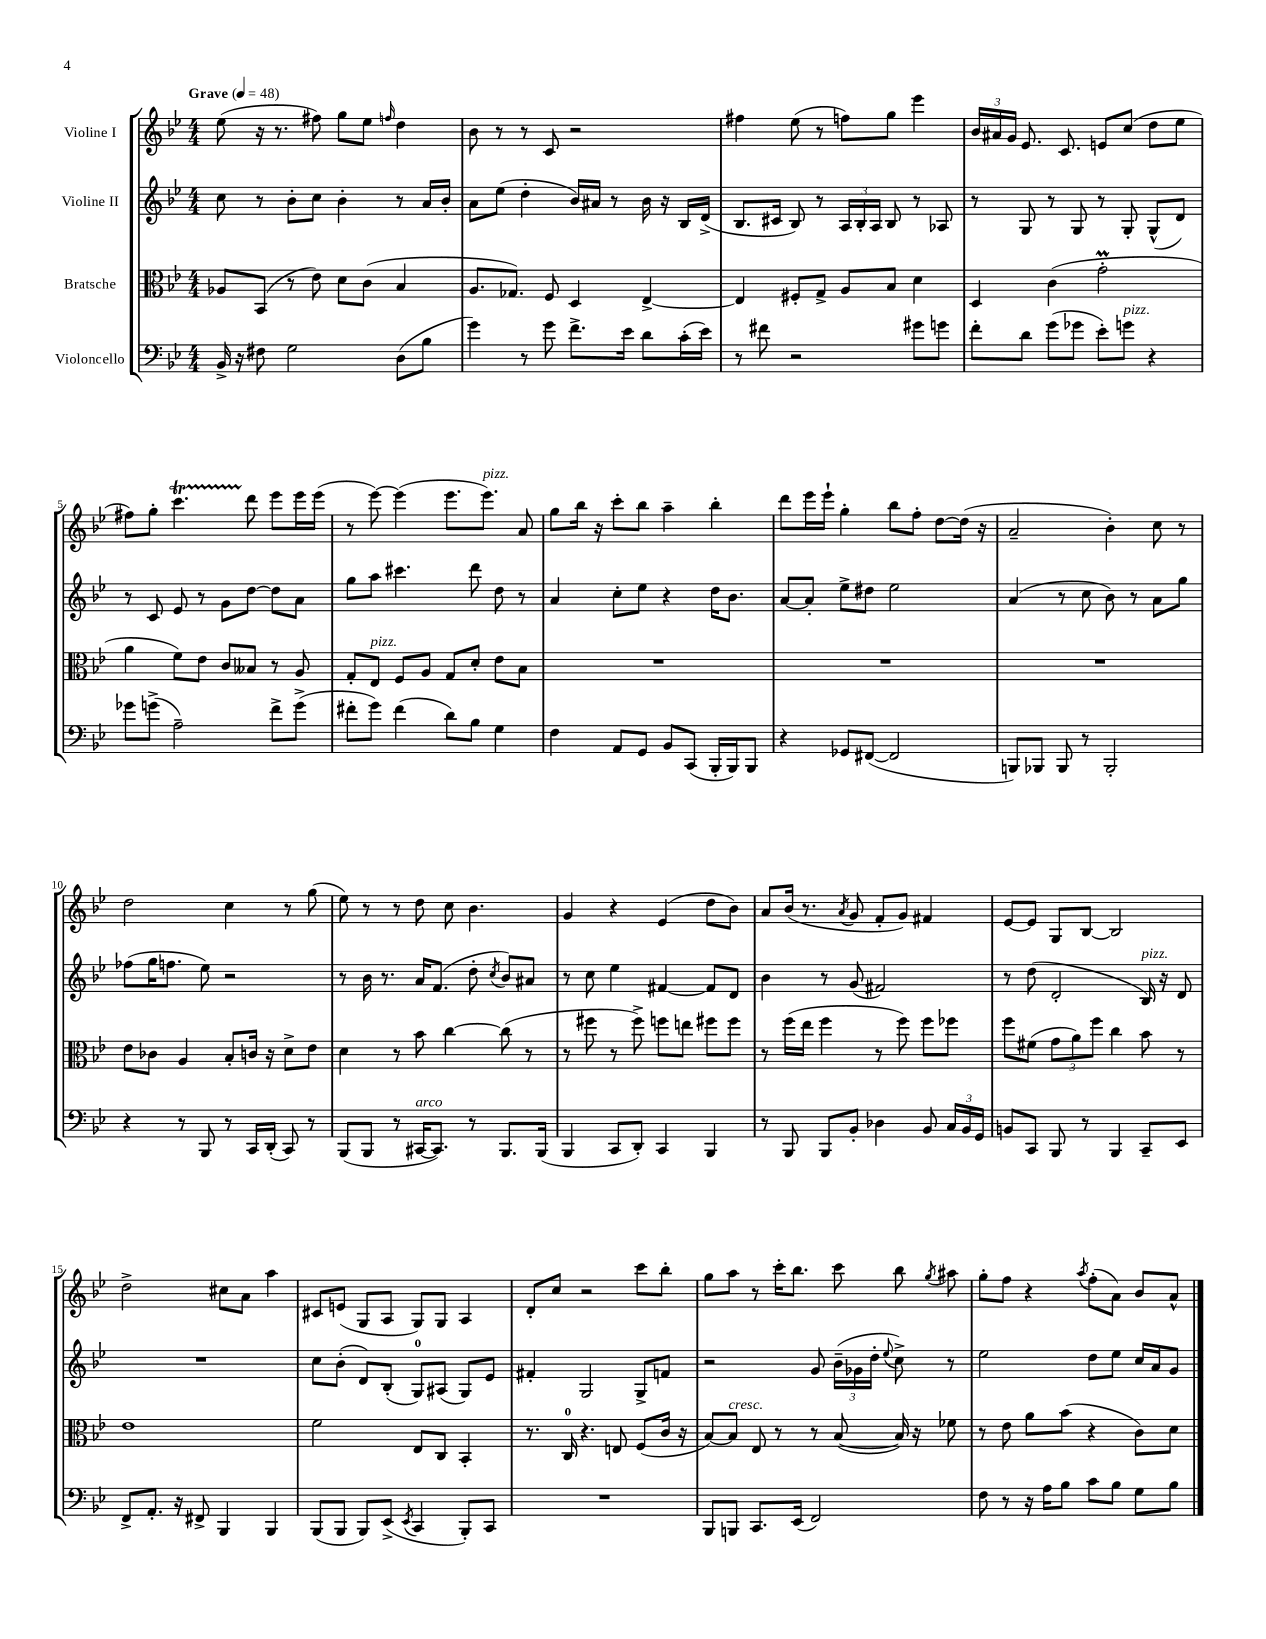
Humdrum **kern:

**kern	**kern	**kern	**kern
*staff4	*staff3	*staff2	*staff1
*clefF4	*clefC3	*clefG2	*clefG2
*k[b-e-]	*k[b-e-]	*k[b-e-]	*k[b-e-]
*M4/4	*M4/4	*M4/4	*M4/4
*MM48	*MM48	*MM48	*MM48
16BB-^/	8A-/L	8cc\	(8ee-\
16r	.	.	.
8F#\	(8BB-/J	8r	16r
.	.	.	8.r
2G\	8r	8b-'\L	.
.	8e-\)	8cc\J	8ff#\)
.	8d\L	4b-'\	8gg\L
.	(8c\J	.	8ee-\J
.	.	.	16qqff/
(8D\L	4B-/	8r	4dd\
8B-\J	.	16a/LL	.
.	.	16b-'/JJ	.
=	=	=	=
4g\)	8.A/L	8a\L	8b-\
.	.	(8ee-\J	8r
.	8.G-/J)	.	.
8r	.	4dd'\	8r
8g\	8F/	.	8c/
8.f^\L	4D/	16b-/LL)	2r
.	.	16a#/JJ	.
.	.	8r	.
16e-\Jk	.	.	.
8d\L	[4E-^/	16b-\	.
.	.	16r	.
(16c'\L	.	16B-/LL	.
16e-\JJ)	.	(16d^/JJ	.
=	=	=	=
8r	4E-/]	8.B-/L	4ff#\
8f#\	.	.	.
.	.	16c#/Jk	.
2r	8F#'/L	8B-/)	(8ee-\
.	8G^/J	8r	8r
.	8A/L	24A/LL	8ff\L)
.	.	24B-'/	.
.	.	24A/JJ	.
.	8B-/J	8B-/	8gg\J
8g#\L	4d\	8r	4eee-\
8g\J	.	8A-/	.
=	=	=	=
8f'\L	4D/	8r	24b-/LL
.	.	.	24a#/
.	.	.	24g/JJ
8d\J	.	8G/	8.e-/
(8g\L	(4c\	8r	.
.	.	.	8.c/
8g-\J	.	8G/	.
8e-'\L)	2g'\	8r	8e/L
8g\J	.	8G'/	(8cc/J
4r	.	(8G^^/L	8dd\L
.	.	8d/J)	8ee-\J
=	=	=	=
8g-\L	4a\	8r	8ff#\L)
(8g^\J	.	8c/	8gg'\J
2A~\)	8f\L)	8e-/	4.ccc\
.	8e-\J	8r	.
.	8c/L	8g\L	.
.	8B--/J	[8dd\J	8ddd\
8f^\L	8r	8dd\]L	8eee-\L
(8g^\J	8A/	8a\J	16eee-\L
.	.	.	(16eee-\JJ
=	=	=	=
8f#'\L	8G'/L	8gg\L	8r
8g\J)	8E-/J	8aa\J	[8eee-\)
(4f#\	8F/L	4.ccc#\	(4eee-\]
.	8A/J	.	.
8d\L)	8G/L	.	8.eee-\L
8B-\J	8d'/J	8ddd\	.
.	.	.	8.eee-\J)
4G\	8e-\L	8dd\	.
.	8B-\J	8r	8a/
=	=	=	=
4F\	1r	4a/	8gg\L
.	.	.	16bb-\Jk
.	.	.	16r
8AA/L	.	8cc'\L	8ccc'\L
8GG/J	.	8ee-\J	8bb-\J
8BB-/L	.	4r	4aa~\
(8CC/J	.	.	.
16BBB-'/LL	.	16dd\LK	4bb-'\
16BBB-/J)	.	8.b-\J	.
8BBB-/J	.	.	.
=	=	=	=
4r	1r	[8a/L	8ddd\L
.	.	8a'/]J	16eee-\L
.	.	.	16eee-`\JJ
8GG-/L	.	8ee-^\L	4gg'\
([8FF#/J	.	8dd#\J	.
2FF#/]	.	2ee-\	8bb-\L
.	.	.	8ff'\J
.	.	.	[8dd\L
.	.	.	(16dd\]Jk
.	.	.	16r
=	=	=	=
8BBB/L)	1r	(4a/	2a~/
8BBB-/J	.	.	.
8BBB-/	.	8r	.
8r	.	8cc\	.
2BBB-'/	.	8b-\)	4b-'\)
.	.	8r	.
.	.	8a\L	8cc\
.	.	8gg\J	8r
=	=	=	=
4r	8e-\L	(8ff-\L	2dd\
.	8c-\J	16gg\K	.
.	.	8.ff\J	.
8r	4A/	.	.
8BBB-/	.	8ee-\)	.
8r	8B-'/L	2r	4cc\
16CC/LL	16c/Jk	.	.
(16DD'/JJ	16r	.	.
8CC/)	8d^\L	.	8r
8r	8e-\J	.	(8gg\
=	=	=	=
(8BBB-/L	4d\	8r	8ee-\)
8BBB-/J	.	16b-\	8r
.	.	8.r	.
8r	8r	.	8r
[16CC#/LK	8b-\	16a/LK	8dd\
8.CC#/]J)	.	(8.f/J	.
.	[4cc\	.	8cc\
8r	.	8dd'\	4.b-\
.	.	8qcc/	.
8.BBB-/L	(8cc\]	8b-/L)	.
.	8r	8a#/J	.
(16BBB-/Jk	.	.	.
=	=	=	=
4BBB-/	8r	8r	4g/
.	8ff#\	8cc\	.
8CC/L	8r	4ee-\	4r
8DD'/J)	8ff#^\)	.	.
4CC/	8ff\L	[4f#/	(4e-/
.	8ee\J	.	.
4BBB-/	8ff#\L	8f#/]L	8dd\L
.	8ff#\J	8d/J	8b-\J)
=	=	=	=
8r	8r	4b-\	8a/L
8BBB-/	(16ff\LL	.	(16b-/Jk
.	16ee-\JJ	.	8.r
8BBB-/L	4ff\	8r	.
.	.	.	8qa/
8BB-'/J	.	(8g/	8g/
4D-\	8r	2f#/)	8f'/L
.	8ff\)	.	8g/J)
8BB-/	8ff\L	.	4f#/
24C/LL	8ff-\J	.	.
24BB-/	.	.	.
24GG/JJ	.	.	.
=	=	=	=
8BB/L	8ff\L	8r	[8e-/L
8CC/J	(8f#\J	(8dd\	8e-/]J
8BBB-/	12g\L	2d'/	8G/L
.	12a\)	.	.
8r	.	.	[8B-/J
.	12ff\J	.	.
4BBB-/	4cc\	.	2B-/]
8CC~/L	8b-\	16B-/)	.
.	.	16r	.
8EE-/J	8r	8d/	.
=	=	=	=
8FF^/L	1e-	1r	2dd^\
8.AA'/J	.	.	.
16r	.	.	.
8FF#^/	.	.	.
4BBB-/	.	.	8cc#\L
.	.	.	8a\J
4BBB-/	.	.	4aa\
=	=	=	=
(8BBB-/L	2f\	8cc\L	8c#/L
8BBB-/J	.	(8b-'\J	(8e/J
8BBB-/L)	.	8d/L)	8G/L
(8EE-^/J	.	(8B-'/J	8A/J
8qEE-/	.	.	.
4CC/	8E-/L	8G/L)	8G/L)
.	8C/J	(8A#/J	8G/J
8BBB-'/L)	4BB-'/	8G/L)	4A/
8CC/J	.	8e-/J	.
=	=	=	=
1r	8.r	4f#'/	8d'/L
.	.	.	8cc/J
.	16C/	.	.
.	4.r	2G/	2r
.	8E/	.	.
.	(8F/L	8G^/L	8ccc\L
.	16c/Jk	8f/J	8bb-'\J
.	16r	.	.
=	=	=	=
8BBB-/L	[8B-/L)	2r	8gg\L
8BBB/J	8B-/]J	.	8aa\J
8.CC/L	8E-/	.	8r
.	8r	.	16ccc'\LK
(16EE-/Jk	.	.	8.bb-\J
2FF/)	8r	8g/	.
.	([8B-/	(24b-~\LL	8ccc\
.	.	24g-\	.
.	.	24dd'\JJ	.
.	.	8qqee-/	.
.	16B-/])	8cc^\)	8bb-\
.	16r	.	.
.	.	.	8qgg/
.	8f-\	8r	8aa#\
=	=	=	=
8F\	8r	2ee-\	8gg'\L
8r	8e-\	.	8ff\J
16r	8a\L	.	4r
16A\LK	.	.	.
8B-\J	(8b-\J	.	.
.	.	.	8qaa/
8c\L	4r	8dd\L	(8ff'\L
8B-\J	.	8ee-\J	8a\J)
8G\L	8c\L)	16cc/LL	8b-/L
.	.	16a/J	.
8B-\J	8d\J	8g/J	8a^^/J
==	==	==	==
*-	*-	*-	*-
